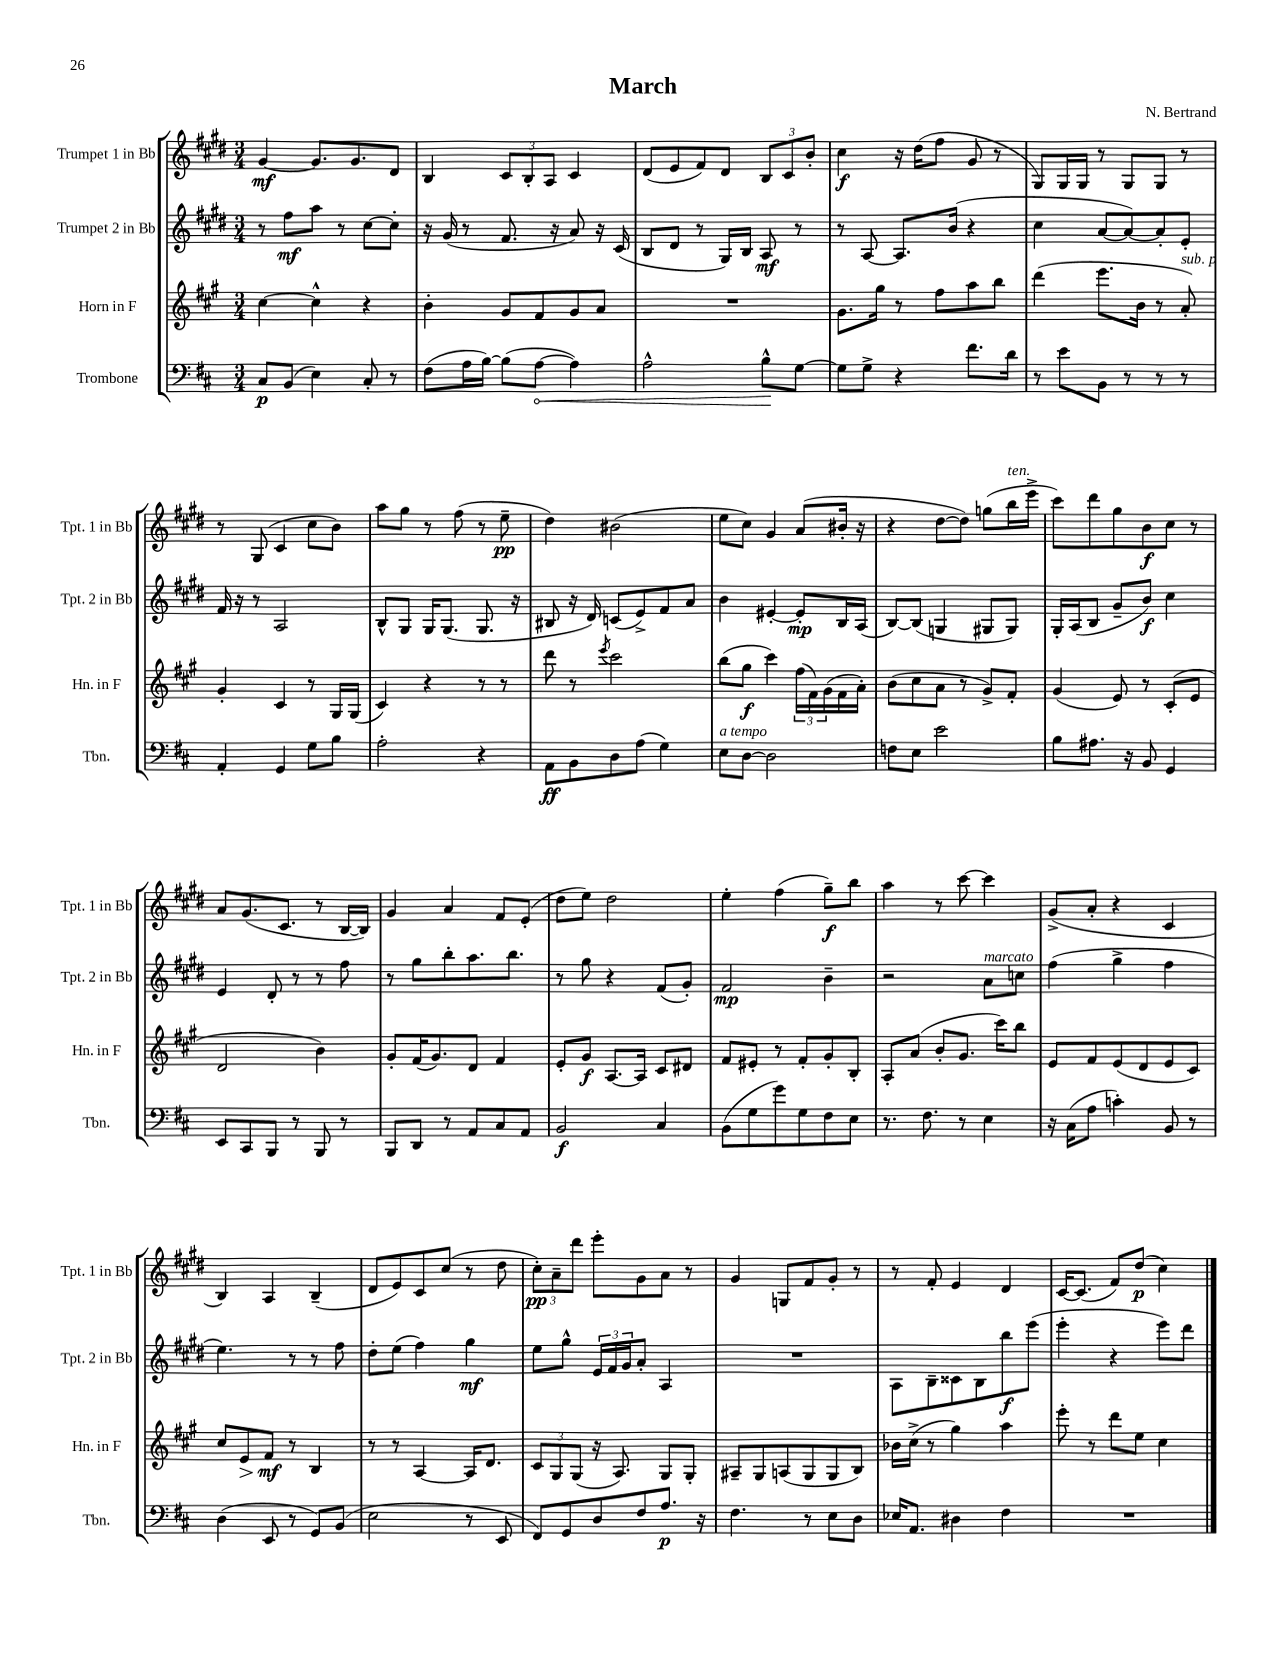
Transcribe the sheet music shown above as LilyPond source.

\header { title = "March" composer = "N. Bertrand" }
<<
\new StaffGroup <<
\new Staff = "s0" \with { instrumentName = "Trumpet 1 in Bb" shortInstrumentName = "Tpt. 1 in Bb" } {
    \clef treble \key e \major \numericTimeSignature \time 3/4
    gis'4~\mf gis'8. gis'8. dis'8 |
    b4 \tuplet 3/2 { cis'8 b8-. a8 } cis'4 |
    dis'8( e'8 fis'8) dis'8 \tuplet 3/2 { b8 cis'8 b'8-. } |
    cis''4\f r16 dis''16( fis''8 gis'8 r8 |
    gis8) gis16 gis16 r8 gis8 gis8 r8 |
    r8 gis8( cis'4 cis''8 b'8) |
    a''8 gis''8 r8 fis''8( r8 e''8--\pp |
    dis''4) bis'2( |
    e''8 cis''8) gis'4 a'8( bis'16-. r16 |
    r4 dis''8~ dis''8) g''8( b''16^\markup { \italic "ten." } e'''16-> |
    cis'''8) dis'''8 gis''8 b'8\f cis''8 r8 |
    a'8 gis'8.( cis'8. r8 b16~ b16) |
    gis'4 a'4 fis'8 e'8-.( |
    dis''8 e''8) dis''2 |
    e''4-. fis''4( gis''8--\f) b''8 |
    a''4 r8 cis'''8~ cis'''4 |
    gis'8->( a'8-. r4 cis'4 |
    b4) a4 b4--( |
    dis'8 e'8) cis'8 cis''8( r8 dis''8 |
    \tuplet 3/2 { cis''8-.\pp) a'8-- dis'''8 } e'''8-. gis'8 a'8 r8 |
    gis'4 g8 fis'8 gis'8-. r8 |
    r8 fis'8-. e'4 dis'4 |
    cis'16~ cis'8.( fis'8) dis''8\p( cis''4) \bar "|." |
}
\new Staff = "s1" \with { instrumentName = "Trumpet 2 in Bb" shortInstrumentName = "Tpt. 2 in Bb" } {
    \clef treble \key e \major \numericTimeSignature \time 3/4
    r8 fis''8\mf a''8 r8 cis''8~ cis''8-. |
    r16 gis'16( r8 fis'8. r16 a'8) r16 cis'16( |
    b8 dis'8 r8 gis16) b16 a8\mf r8 |
    r8 a8~ a8. b'16( r4 |
    cis''4 a'8~ a'8~) a'8-. e'8-. |
    fis'16 r16 r8 a2 |
    b8-^ gis8 gis16 gis8.( gis8. r16 |
    bis8 r16 dis'16) c'8( e'8->) fis'8 a'8 |
    b'4 eis'4~-. eis'8-.\mp b16 a16( |
    b8~) b8( g4 gis8 gis8) |
    gis16-. a16( b8 gis'8-- b'8\f) cis''4 |
    e'4 dis'8-. r8 r8 fis''8 |
    r8 gis''8 b''8-. a''8. b''8. |
    r8 gis''8 r4 fis'8( gis'8-.) |
    fis'2\mp b'4-- |
    r2 a'8^\markup { \italic "marcato" } c''8 |
    fis''4( gis''4-> fis''4 |
    e''4.) r8 r8 fis''8 |
    dis''8-. e''8( fis''4) gis''4\mf |
    e''8 gis''8-^ \tuplet 3/2 { e'16 fis'16 gis'16 } a'8-. a4 |
    R2. |
    a8 b8-- cisis'8 b8 b''8\f e'''8( |
    e'''4-. r4 e'''8) dis'''8 \bar "|." |
}
\new Staff = "s2" \with { instrumentName = "Horn in F" shortInstrumentName = "Hn. in F" } {
    \clef treble \key a \major \numericTimeSignature \time 3/4
    cis''4~ cis''4-^ r4 |
    b'4-. gis'8 fis'8 gis'8 a'8 |
    R2. |
    gis'8. gis''16 r8 fis''8 a''8 b''8 |
    d'''4( e'''8. b'16 r8 a'8-.^\markup { \italic "sub. p" }) |
    gis'4-. cis'4 r8 gis16 gis16( |
    cis'4) r4 r8 r8 |
    d'''8 r8 \acciaccatura { e'''8 } cis'''2 |
    b''8( gis''8\f cis'''4) \tuplet 3/2 { fis''16( fis'16) gis'16( } fis'16 a'16-.) |
    b'8( cis''8 a'8 r8 gis'8->) fis'8-. |
    gis'4( e'8) r8 cis'8-.( e'8 |
    d'2 b'4) |
    gis'8-. fis'16( gis'8.) d'8 fis'4 |
    e'8-. gis'8\f a8.~ a16 cis'8 dis'8 |
    fis'8 eis'8-. r8 fis'8-. gis'8-. b8-. |
    a8-. a'8( b'8-. gis'8. cis'''16) b''8 |
    e'8 fis'8 e'8( d'8 e'8 cis'8) |
    cis''8 e'8\> fis'8\mf\! r8 b4 |
    r8 r8 a4~ a16 d'8. |
    \tuplet 3/2 { cis'8 gis8 gis8( } r16 a8.) gis8 gis8-. |
    ais8-- gis8 a8( gis8 gis8 b8) |
    bes'16 cis''16->( r8 gis''4) a''4 |
    e'''8-. r8 d'''8 e''8 cis''4 \bar "|." |
}
\new Staff = "s3" \with { instrumentName = "Trombone" shortInstrumentName = "Tbn." } {
    \clef bass \key d \major \numericTimeSignature \time 3/4
    cis8\p b,8( e4) cis8-. r8 |
    fis8( a16 b16~) b8( \once \override Hairpin.circled-tip = ##t a8~\< a4) |
    a2-^ b8-^\! g8~ |
    g8 g8-> r4 fis'8. d'16 |
    r8 e'8 b,8 r8 r8 r8 |
    a,4-. g,4 g8 b8 |
    a2-. r4 |
    a,8\ff b,8 d8 a8( g4) |
    e8^\markup { \italic "a tempo" } d8~ d2 |
    f8 e8 e'2 |
    b8 ais8. r16 b,8 g,4 |
    e,8 cis,8 b,,8 r8 b,,8 r8 |
    b,,8 d,8 r8 a,8 cis8 a,8 |
    b,2\f cis4 |
    b,8( g8 g'8) g8 fis8 e8 |
    r8. fis8. r8 e4 |
    r16 cis16( a8 c'4-.) b,8 r8 |
    d4( e,8 r8 g,8) b,8( |
    e2 r8 e,8 |
    fis,8) g,8 d8 fis8 a8.\p r16 |
    fis4. r8 e8 d8 |
    ees16 a,8. dis4 fis4 |
    R2. \bar "|." |
}
>>
>>
\layout { \context { \Score \remove "Bar_number_engraver" } }
